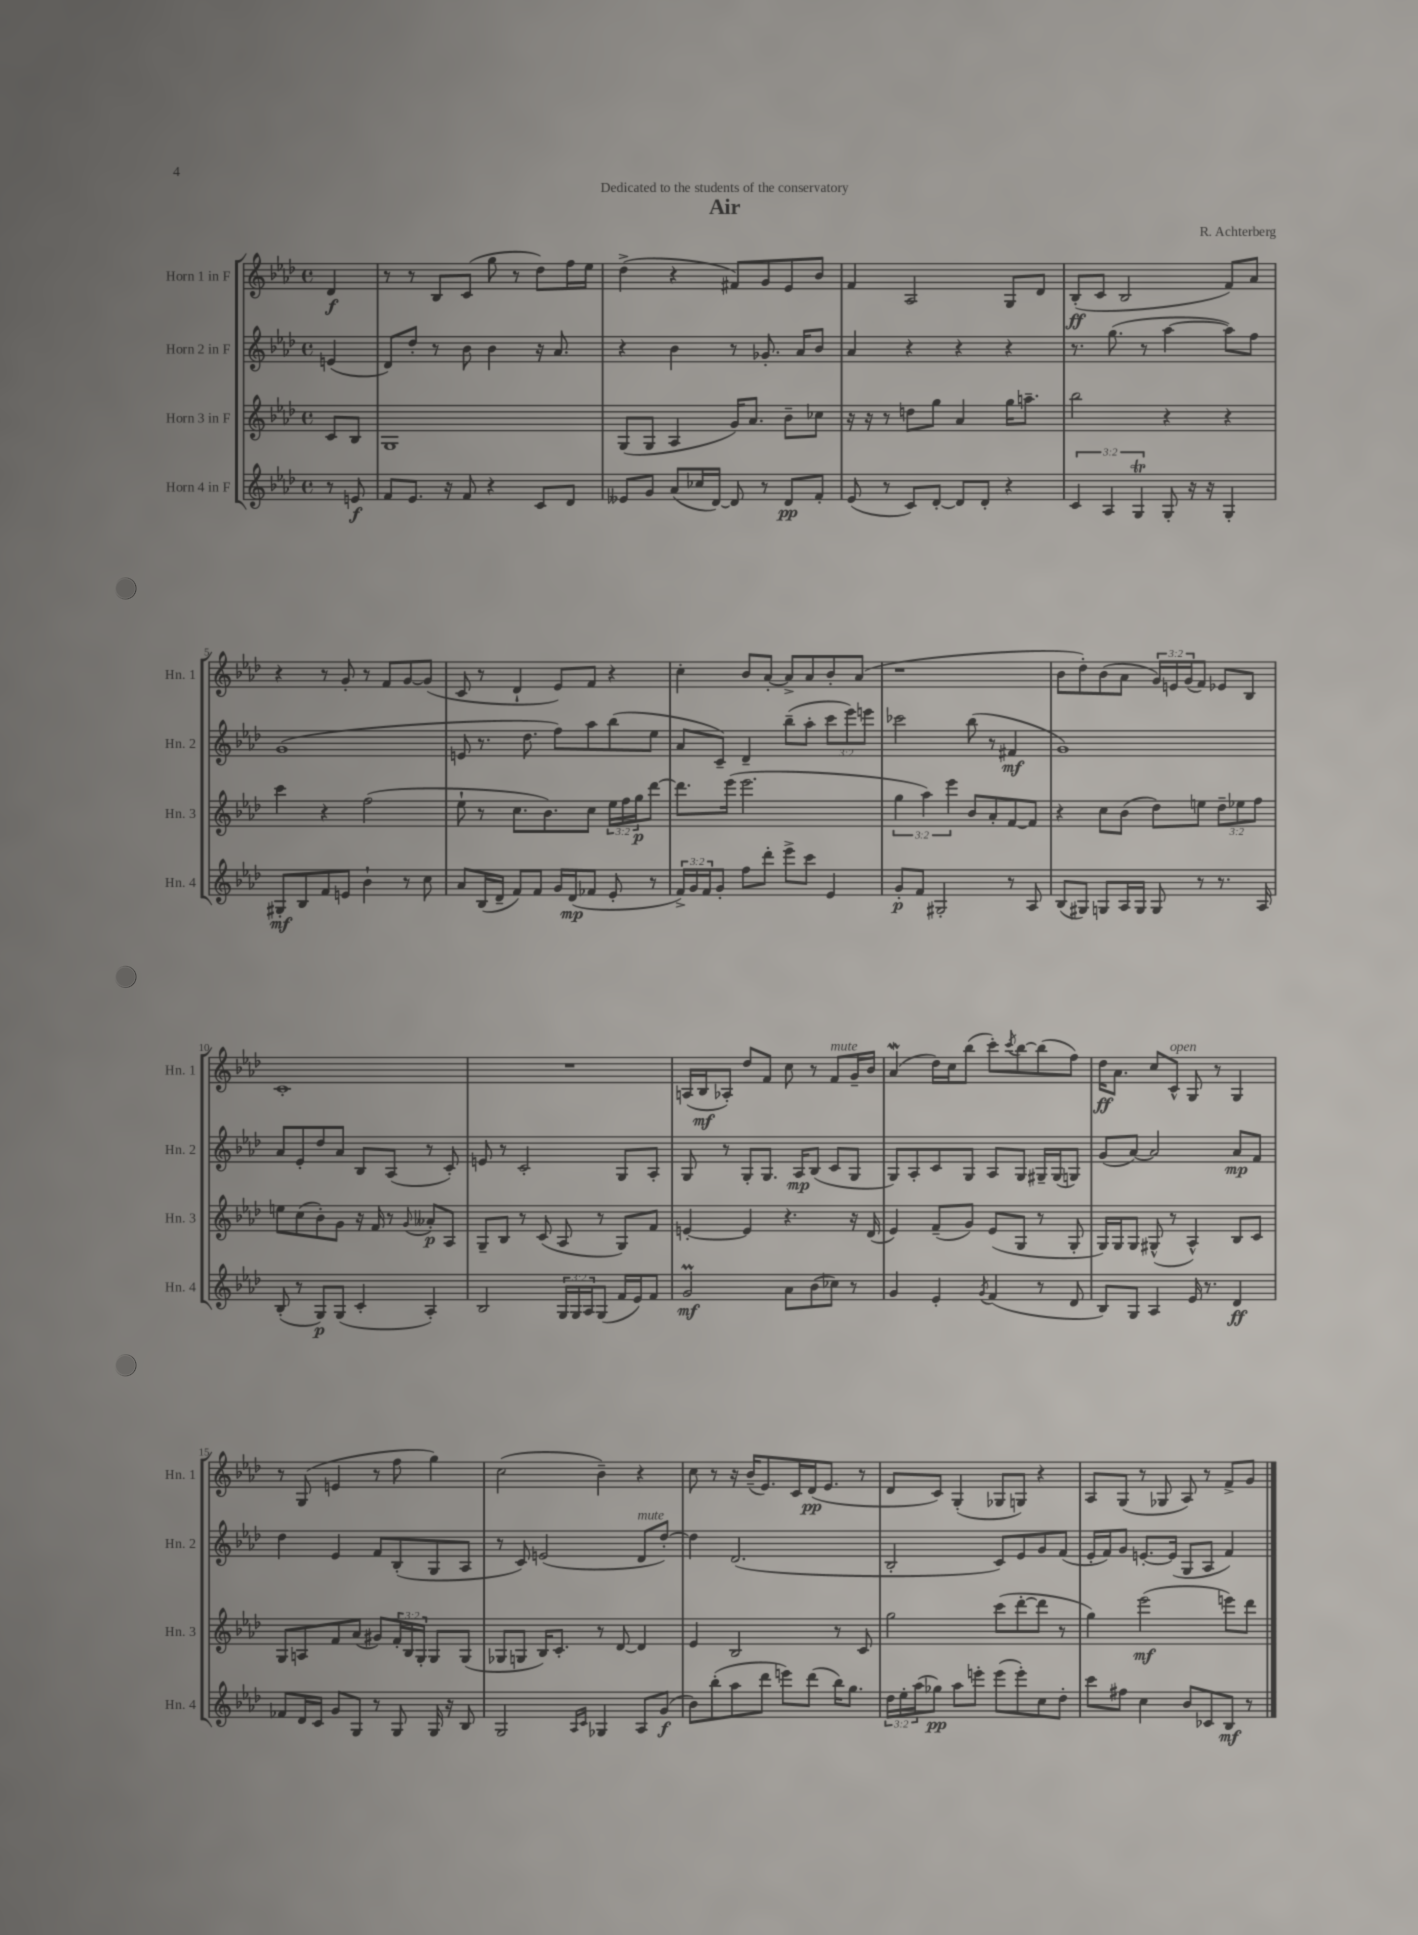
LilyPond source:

\header { title = "Air" composer = "R. Achterberg" dedication = "Dedicated to the students of the conservatory" }
<<
\new StaffGroup <<
\new Staff = "s0" \with { instrumentName = "Horn 1 in F" shortInstrumentName = "Hn. 1" } {
    \clef treble \key aes \major \defaultTimeSignature \time 4/4 \override Staff.TupletNumber.text = #tuplet-number::calc-fraction-text \partial 4
    des'4\f |
    r8 r8 bes8 c'8( g''8 r8 des''8) f''16 ees''16 |
    des''4->( r4 fis'8) g'8 ees'8 bes'8 |
    f'4 aes2 g8 des'8 |
    bes8-.\ff( c'8 bes2 f'8) aes'8 |
    r4 r8 g'8-. r8 f'8 g'8~ g'8( |
    c'8 r8 des'4-! ees'8) f'8 r4 |
    c''4-. bes'8 aes'8~-. aes'8-> aes'8 bes'8-. aes'8( |
    r1 |
    bes'8 des''8-.) bes'8( aes'8 \tuplet 3/2 { g'16) e'16 g'16( } f'8) ees'8 bes8 |
    c'1-. |
    R1 |
    a16( bes16\mf aes8-.) des''8 f'8 c''8 r8 f'8^\markup { \italic "mute" } g'16-- bes'16 |
    aes'4\mordent( des''16) c''16 bes''8( c'''8-.) \acciaccatura { c'''8 } bes''8~ bes''8( f''8) |
    des''16\ff aes'8. c''8 c'8-^^\markup { \italic "open" } g8 r8 g4 |
    r8 g8( e'4 r8 f''8 g''4) |
    c''2( bes'4--) r4 |
    c''8 r8 r16 bes'16--( ees'8.) c'16 des'16\pp( ees'8. r8 |
    des'8 c'8) g4-.( ges8 g8) r4 |
    aes8 g8( r8 ges8 aes8) r8 f'8-> g'8 \bar "|." |
}
\new Staff = "s1" \with { instrumentName = "Horn 2 in F" shortInstrumentName = "Hn. 2" } {
    \clef treble \key aes \major \defaultTimeSignature \time 4/4 \override Staff.TupletNumber.text = #tuplet-number::calc-fraction-text \partial 4
    e'4( |
    des'8) des''8-. r8 bes'8 bes'4 r16 aes'8. |
    r4 bes'4 r8 ges'8.-. aes'16 bes'8 |
    aes'4 r4 r4 r4 |
    r8. g''8.( r8 aes''4~ aes''8) f''8 |
    g'1( |
    e'8 r8. des''8. f''8) aes''8 bes''8( ees''8 |
    aes'8 c'8--) des'4-- bes''8--( aes''8-. \tuplet 3/2 { c'''8 ees'''8) e'''8 } |
    ces'''2 bes''8( r8 fis'4\mf |
    g'1) |
    aes'8 ees'8-. des''8 aes'8 bes8 aes8( r8 c'8-.) |
    e'8 r8 c'2-. g8 aes8-. |
    g8 r8 g8-. g8. aes16\mp bes8( c'8 g8 |
    g8) aes8-. c'8 g8 aes8 g8 gis16-- gis16( g8) |
    g'8( aes'8~) aes'2 aes'8\mp f'8 |
    des''4 ees'4 f'8 bes8-.( g8 aes8 |
    r8 c'8) e'2( des'8^\markup { \italic "mute" } des''8~-.) |
    des''4 des'2.( |
    bes2-. c'8) ees'8 g'8 f'8( |
    ees'16-. f'16) g'8 e'8.~-. e'16( g8 aes8 f'4) \bar "|." |
}
\new Staff = "s2" \with { instrumentName = "Horn 3 in F" shortInstrumentName = "Hn. 3" } {
    \clef treble \key aes \major \defaultTimeSignature \time 4/4 \override Staff.TupletNumber.text = #tuplet-number::calc-fraction-text \partial 4
    c'8 bes8 |
    g1 |
    g8( g8 aes4 g'16) aes'8. bes'8-- ces''8 |
    r16 r16 r8 d''8 g''8 aes'4 g''16 a''8.-- |
    bes''2 r4 r4 |
    c'''4 r4 f''2( |
    ees''8-! r8 c''8. bes'8.) c''8 \tuplet 3/2 { ees''16 f''16 g''16\p } des'''8~ |
    des'''8. ees'''16( ees'''2. |
    \tuplet 3/2 { g''4 aes''4) ees'''4 } bes'8 aes'8-. f'8~ f'8 |
    r4 c''8 bes'8( des''8) e''8 \tuplet 3/2 { des''8-- ees''8 f''8 } |
    e''8 c''8( bes'8-.) g'8 r16 f'16 r8 \appoggiatura { g'8 } aeses'8-.\p aes8 |
    g8-- bes8 r8 c'8( aes8 r8 g8) f'8 |
    e'4~-. e'4 r4. r16 des'16( |
    ees'4) f'8--( g'8) ees'8( g8 r8 g8-. |
    g16) g16 g8 gis8-^( r8 aes4-^) bes8 c'8 |
    g8 a8 f'8 aes'8( gis'8) \tuplet 3/2 { f'16-. bes16 g16-. } g8 g8( |
    ges8 g8 bes16) c'8.-. r8 des'8~ des'4 |
    ees'4 bes2 r8 c'8 |
    g''2 c'''8( des'''8~-. des'''8 r8 |
    g''4) ees'''2\mf( e'''8) des'''8 \bar "|." |
}
\new Staff = "s3" \with { instrumentName = "Horn 4 in F" shortInstrumentName = "Hn. 4" } {
    \clef treble \key aes \major \defaultTimeSignature \time 4/4 \override Staff.TupletNumber.text = #tuplet-number::calc-fraction-text \partial 4
    r8 e'8\f |
    f'8 ees'8. r16 f'8 r4 c'8 des'8 |
    eeses'8 g'8 aes'8( ces''16 des'16~) des'8 r8 des'8\pp f'8-. |
    ees'8( r8 c'8) des'8~-. des'8 des'8-. r4 |
    \tuplet 3/2 { c'4 aes4 g4\trill } g8-. r16 r16 g4-. |
    gis8-.\mf bes8 f'8 e'8 bes'4-! r8 c''8 |
    aes'8 bes16( des'16-- f'8) f'8 g'16 des'16\mp( fes'8 ees'8-. r8 |
    \tuplet 3/2 { f'16->) g'16 f'16 } g'8-. f''8 des'''8-. ees'''8-> c'''8 ees'4 |
    g'8-.\p f'8 gis2-. r8 aes8 |
    bes8( gis8) g8 aes16 g16 g8 r8 r8. aes16 |
    bes8-.( r8 g8\p) g8( c'4-. aes4-.) |
    bes2 \tuplet 3/2 { g16 g16 aes16 } g8( f'16 ees'16) f'8 |
    g'2\prall\mf aes'8 bes'8( ces''8) r8 |
    g'4 ees'4-. \acciaccatura { g'8 } f'4( r8 des'8 |
    bes8) g8 aes4 ees'16 r8. des'4\ff |
    fes'8 des'16 c'16 g'8 g8 r8 g8 g16 r16 bes8 |
    g2 \grace { aes16 c'16 } ges4 aes8 g'8\f( |
    bes'8) bes''8-.( aes''8 des'''8 e'''8) des'''8( bes''16) g''8. |
    \tuplet 3/2 { des''16 ees''16-. aes''16( } ges''8\pp) aes''8 e'''8-. e'''8( e'''8-.) c''8 des''8-. |
    c'''8 fis''8 c''4 bes'8 ces'8 bes8\mf r8 \bar "|." |
}
>>
>>
